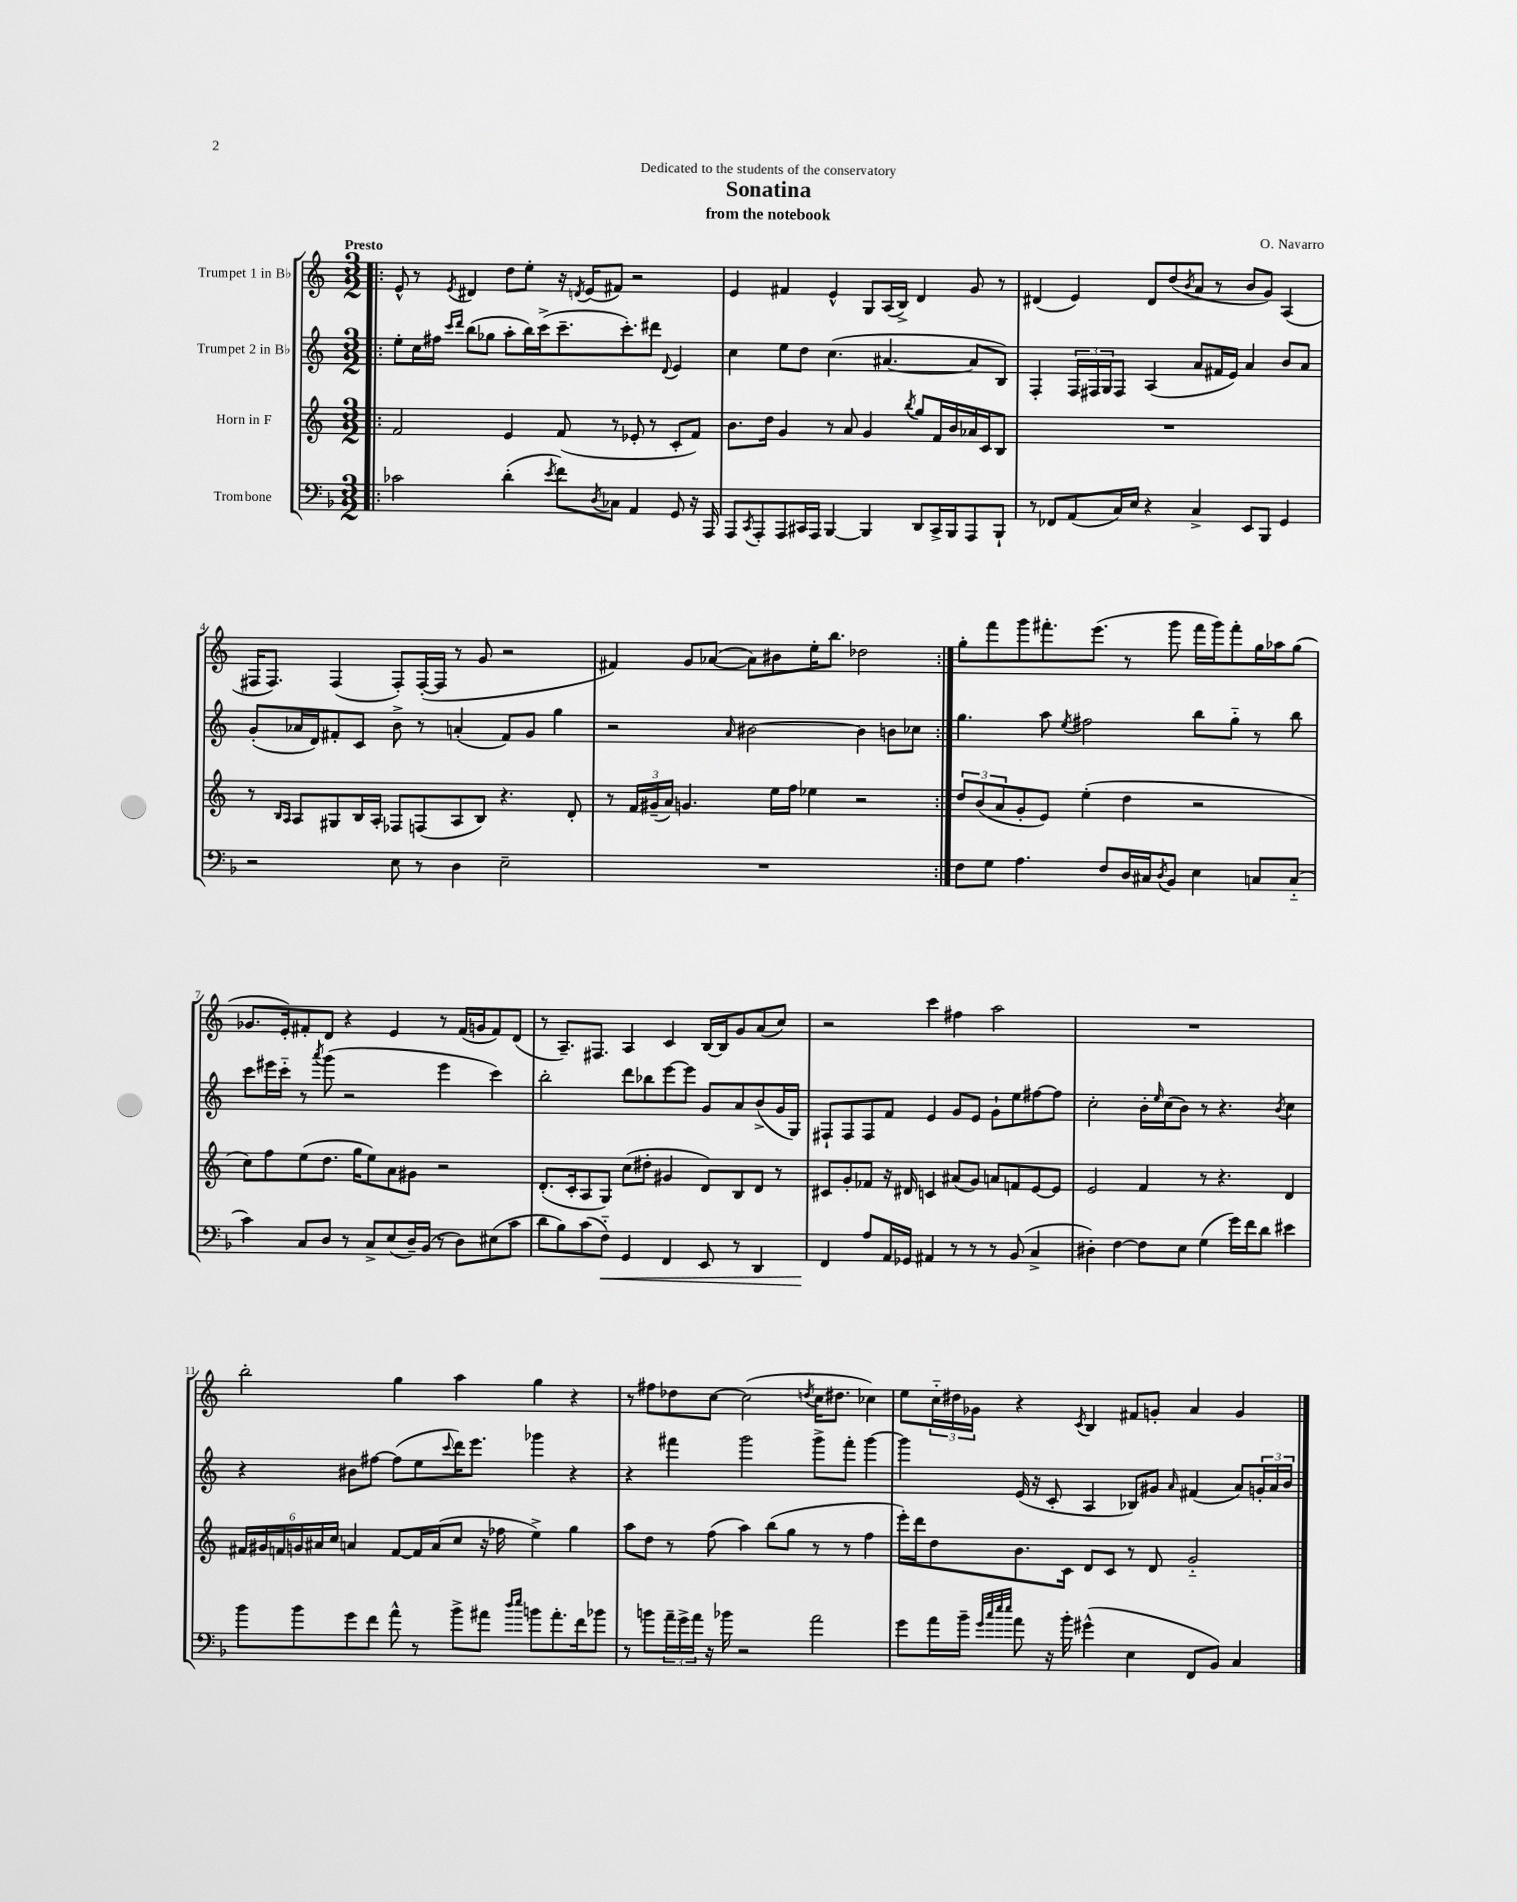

**kern	**kern	**kern	**kern
*staff4	*staff3	*staff2	*staff1
*clefF4	*clefG2	*clefG2	*clefG2
*k[b-]	*k[]	*k[]	*k[]
*M3/2	*M3/2	*M3/2	*M3/2
=!|:	=!|:	=!|:	=!|:
2c-	2f	8ee'	8e^^
.	.	16cc	8r
.	.	16ff#	.
.	.	16qqccc	.
.	.	16qqddd	8qe
.	.	(8bb	4d#
.	.	8gg-	.
(4d'	4e	8aa'	8dd
.	.	16bb)	8ee'
.	.	(16ccc^	.
8qe	.	.	.
8f)	(8f	8.ccc~	16r
.	.	.	8qd
.	.	.	(16e
8qD	.	.	.
8C-	8r	.	8f#)
.	.	8.ccc')	.
4AA	8e-'	.	2r
.	8r	8ddd#	.
.	.	8qqd	.
8GG	8c'	4e	.
16r	8f)	.	.
16AAA	.	.	.
=	=	=	=
8AAA	8.b	4cc	4e
8qCC	.	.	.
8AAA'	.	.	.
.	16dd	.	.
8AAA	4g	8ee	4f#
16CC#	.	8dd	.
16AAA	.	.	.
[4BBB-	8r	(4.cc	4e^^
.	8a	.	.
4BBB-]	4g	.	8G
.	.	[4.a#	(16A
.	.	.	16B^)
.	8qbb	.	.
8DD	8gg	.	4d
16CC#^	16f	.	.
16BBB-	16b	.	.
8AAA	16a-	8a#]	8g
.	16c	.	.
8BBB-`	8B	8B)	8r
=	=	=	=
8r	1.r	4F'	(4d#
8FF-	.	.	.
(8AA	.	24F	4e)
.	.	24F#	.
.	.	24G	.
16C)	.	8F#	.
16E	.	.	.
4r	.	(4A	8d#
.	.	.	(8dd
.	.	.	8qb
4C^	.	8a	8a
.	.	16f#	8r
.	.	16e)	.
8EE	.	4a	8b
8BBB-	.	.	8g)
4GG	.	8b	(4A
.	.	8a	.
=	=	=	=
2r	8r	(8g'	16F#
.	.	.	8.F#)
.	16qqB	.	.
.	16qqA	.	.
.	8A	16a-	.
.	.	16d)	.
.	8G#	8f#'	(4F#
.	16B	8c	.
.	16A'	.	.
8E	8F-	8b^	8F#')
8r	(8F	8r	([16F#'
.	.	.	16F#]
4D	8A	(4a'	8r
.	8B)	.	8g
2E~	4.r	8f#)	2r
.	.	8g	.
.	.	4gg	.
.	8d'	.	.
=	=	=	=
1.r	8r	2r	4f#)
.	24f	.	.
.	(24g#~	.	.
.	24a)	.	.
.	4.g	.	8g
.	.	.	([8a-
.	.	16qqa	.
.	.	[2b#	8a-])
.	16ee	.	8b#
.	16ff	.	.
.	4ee-	.	16ee'
.	.	.	8.bb
.	2r	4b#]	2dd-
.	.	8b	.
.	.	8cc-	.
=:|!	=:|!	=:|!	=:|!
8F	12dd	4.gg	8gg'
.	(12b	.	.
8G	.	.	8fff
.	12a	.	.
4.A	8g'	.	8ggg
.	8e)	8aa	8.fff#'
.	.	8qee	.
.	(4ee'	2ff#	.
.	.	.	(8.eee
8F	.	.	.
16D	4dd	.	8r
16C#	.	.	.
8qD	.	.	.
8BB-	.	.	8ggg
4E	2r	8bb	16fff#
.	.	.	16ggg)
.	.	8gg'~	8fff#'
8C	.	8r	16gg
.	.	.	16aa-
(8C'~	.	8bb	(8gg
=	=	=	=
4c)	8cc)	8ccc	8.g-
.	8ff	16eee#	.
.	.	16ccc'~	16e')
8C	(8ee	8r	8f#'
.	.	8qaaa	.
8D	8.dd	(8ggg	8d
8r	.	2r	4r
.	16gg	.	.
8C^	8ee)	.	.
(8E	8a	.	4e
16D~)	8g#	.	.
(16BB-	.	.	.
8r	2r	4eee#	8r
8D)	.	.	(16f#
.	.	.	16g
(8E#	.	4ccc)	8f#)
8c	.	.	(8d
=	=	=	=
8d	(8.d'	2bb'	8r
8B-)	.	.	8.A~)
.	16c'	.	.
(8c	8A	.	.
.	.	.	8.F#
8F'~)	8G)	.	.
4GG	(8cc	8ddd	4A
.	8dd#'	8bb-	.
4FF	4g#	[8eee	4c
.	.	8eee]	.
8EE	8d)	8g	[16B
.	.	.	16B]
8r	8B	8a	8g
4DD	8d	(8b^	(8a
.	8r	16g	8cc)
.	.	16G)	.
=	=	=	=
4FF	8c#	8F#`	2r
.	8g'	8F#	.
8A	8f-	8F#	.
16AA	16r	8f	.
16GG-	16d#	.	.
4AA#	4c	4e	4ccc
8r	(8a#	8g	4ff#
8r	8g)	8e	.
8r	8a	8g`	2aa
(8BB-	8f	8ee	.
4C^	[8e	[8ff#	.
.	8e]	8ff#]	.
=	=	=	=
4D#')	2e	2cc'	1.r
[4F	.	.	.
8F]	4f	16b'	.
.	.	16qqee	.
.	.	(16cc	.
8E	.	8b)	.
(4G	8r	8r	.
.	4.r	4.r	.
16g)	.	.	.
16f	.	.	.
8d	.	.	.
.	.	8qb	.
4e#	4d	4cc	.
=	=	=	=
8b-	24f#	4r	2bb'
.	24g#	.	.
.	24f	.	.
8b-	24g	.	.
.	24a#	.	.
.	24cc	.	.
8g	4a	8b#	.
8f	.	[8ff#	.
8a^^	[8f	(8ff#]	4gg
8r	16f]	8ee	.
.	(16a	.	.
.	.	8qqccc	.
8b-^	8cc	16ddd)	4aa
.	.	8.eee	.
8a#	16r	.	.
.	16ff-	.	.
16qqdd	.	.	.
16qqee	.	.	.
8b	4ee^)	4ggg-	4gg
8.a#'	.	.	.
.	4gg	4r	4r
16f	.	.	.
8b-	.	.	.
=	=	=	=
8r	8aa	4r	8r
8b	8dd	.	8ff#
24a~	8r	4fff#	8dd-
24g^	.	.	.
24a	.	.	.
16r	(8ff	.	[8cc
16b-	.	.	.
2r	4aa)	2ggg	(2cc]
.	(8bb	.	.
.	8gg	.	.
.	.	.	8qdd
2a	8r	8ggg^	16cc
.	.	.	8.dd#
.	8r	8fff#'	.
.	4ff	[4ggg	4cc-)
=	=	=	=
8g	16eee')	4ggg]	8ee
.	16ddd	.	.
16a	8dd	.	24cc'~
.	.	.	24dd#
16b-~	.	.	.
.	.	.	24g-
32qqg	.	.	.
32qqcc	.	.	.
32qqee	.	.	.
32qqee	.	.	.
8a	8.b	(16e	4r
.	.	16r	.
16r	.	8c'	.
16b-'	16c	.	.
.	.	.	8qc
(4g#^^	8d	4A	4B
.	8c	.	.
4E	8r	8B-)	8f#
.	8d	8g#	8g'
.	.	16qqa	.
8FF	2g'~	(4f#	4a
8BB-)	.	.	.
4C	.	8a)	4g
.	.	24g'	.
.	.	24a	.
.	.	24b	.
==	==	==	==
*-	*-	*-	*-
